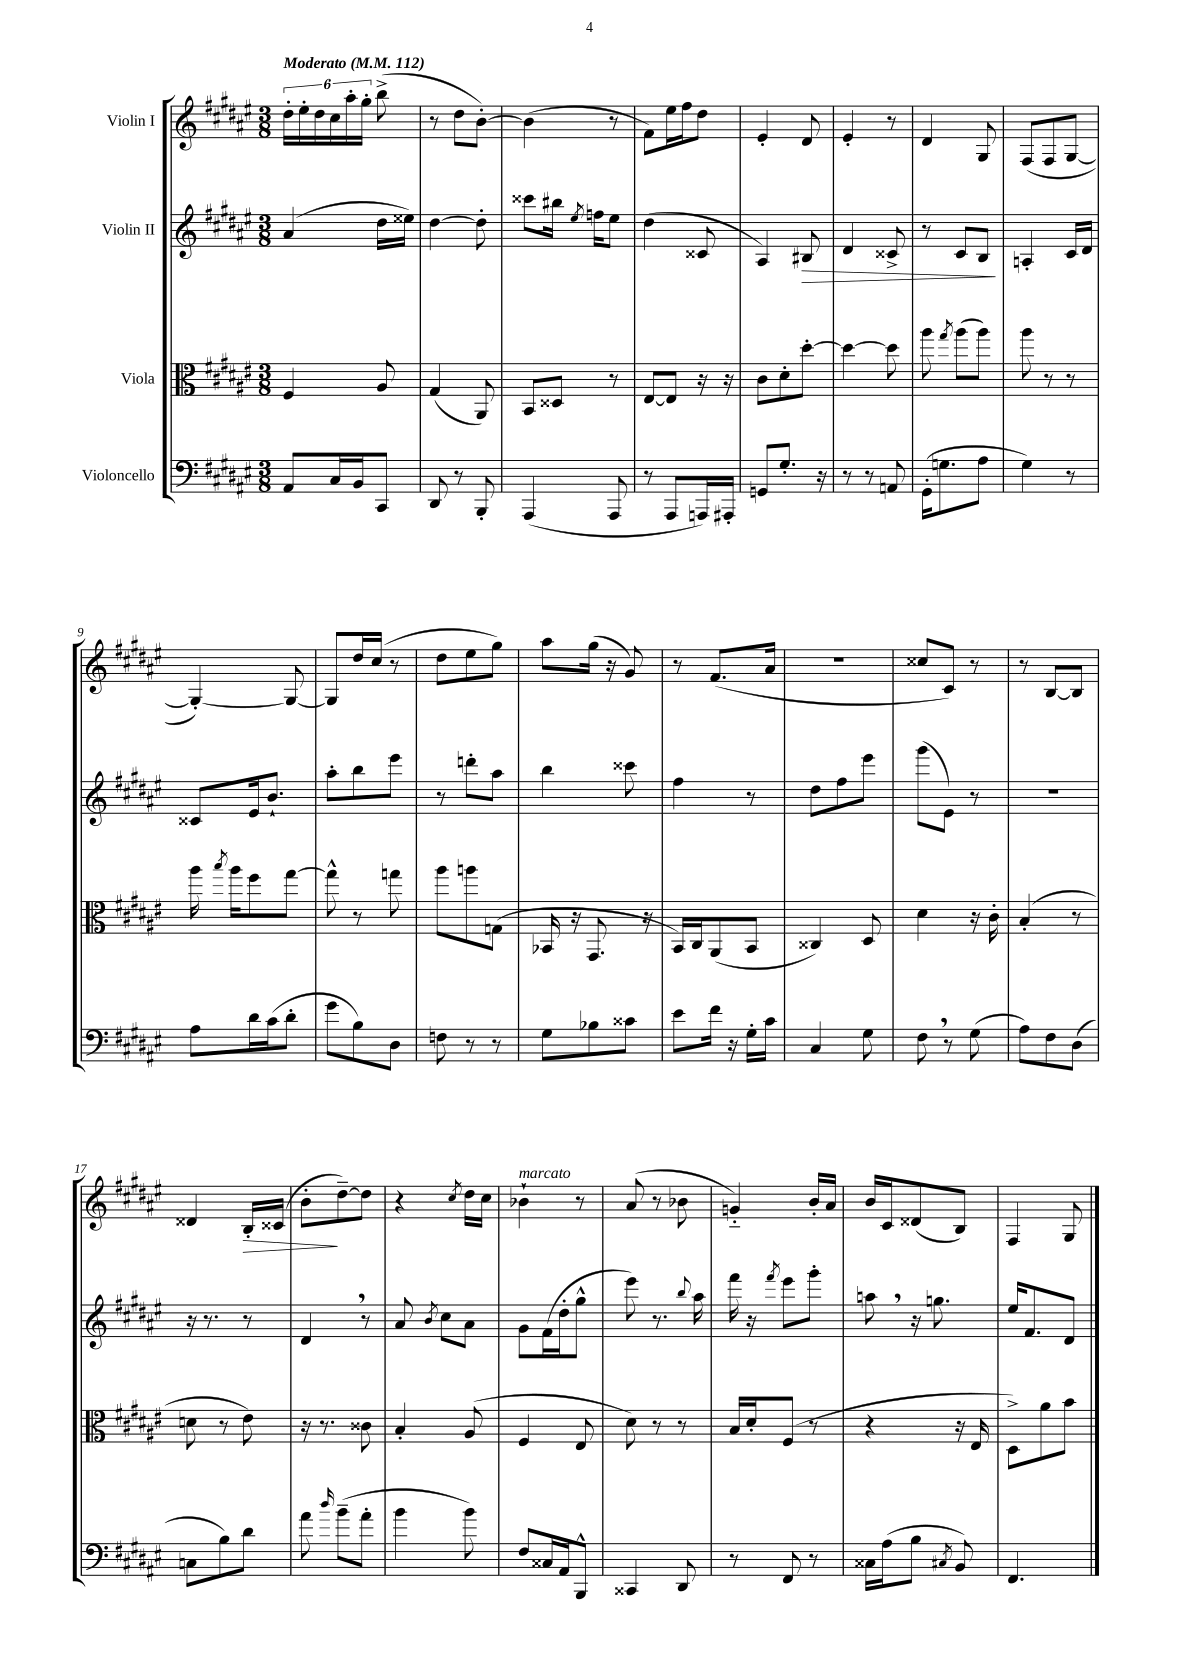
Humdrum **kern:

**kern	**kern	**kern	**dynam	**kern	**dynam
*part4	*part3	*part2	*part2	*part1	*part1
*staff4	*staff3	*staff2	*staff2	*staff1	*staff1
*I"Violoncello	*I"Viola	*I"Violin II	*	*I"Violin I	*
*clefF4	*clefC3	*clefG2	*	*clefG2	*
*k[f#c#g#d#a#e#]	*k[f#c#g#d#a#e#]	*k[f#c#g#d#a#e#]	*	*k[f#c#g#d#a#e#]	*
*M3/8	*M3/8	*M3/8	*	*M3/8	*
*MM112	*MM112	*MM112	*	*MM112	*
=1	=1	=1	=1	=1	=1
!	!	!	!	!LO:TX:a:B:t=Moderato	!
8AA#/L	4F#/	(4a#/	.	24dd#'\LL	.
.	.	.	.	24ee#'\	.
.	.	.	.	24dd#\	.
16C#/L	.	.	.	24cc#\	.
.	.	.	.	24aa#'\	.
16BB/J	.	.	.	.	.
.	.	.	.	24gg#'\JJ	.
8CC#/J	8A#/	16dd#\LL	.	(8bb^\	.
.	.	16ee##X\JJ)	.	.	.
=2	=2	=2	=2	=2	=2
8DD#/	(4G#/	[4dd#\	.	8r	.
8r	.	.	.	8dd#\L	.
8BBB'/	8AA#/)	8dd#'\]	.	[8b'\J)	.
=3	=3	=3	=3	=3	=3
(4AAA#/	8BB/L	8ccc##X\L	.	(4b\]	.
.	8D##X/J	16bb#X\Jk	.	.	.
.	.	8qee#/	.	.	.
.	.	16ffn\KL	.	.	.
8AAA#/	8r	8ee#\J	.	8r	.
=4	=4	=4	=4	=4	=4
8r	[8E#/L	(4dd#\	.	8f#\L)	.
8AAA#/L	8E#/J]	.	.	16ee#\L	.
.	.	.	.	16ff#\J	.
16AAAn/L)	16r	8c##X/	.	8dd#\J	.
16AAA#X'/JJ	16r	.	.	.	.
=5	=5	=5	=5	=5	=5
8GGn/L	8c#\L	4A#/)	.	4e#'/	.
8.G#'/J	8d#'\	.	.	.	.
!	!	!	!LO:HP:b	!	!
.	[8dd#'\J	8B#X/	>	8d#/	.
16r	.	.	.	.	.
=6	=6	=6	=6	=6	=6
8r	4dd#\_	4d#/	.	4e#'/	.
8r	.	.	.	.	.
8AAn/	8dd#\]	8c##X^/	.	8r	.
=7	=7	=7	=7	=7	=7
(16GG#'\KL	8aa#\	8r	.	4d#/	.
8.Gn\	.	.	.	.	.
.	8qgg#/	.	.	.	.
.	(8aa#\L	8c#/L	.	.	.
8A#\J	8aa#\J)	8B/J	.	8G#/	.
.	.	.	]	.	.
=8	=8	=8	=8	=8	=8
4G#\)	8aa#\	4An'/	.	(8F#/L	.
.	8r	.	.	8F#/	.
8r	8r	16c#/LL	.	[8G#/J	.
.	.	16d#/JJ	.	.	.
!!LO:LB:g=z
=9	=9	=9	=9	=9	=9
8A#\L	16aa#\	8c##X/L	.	4G#'/_)	.
.	8qbb/	.	.	.	.
.	16aa#\KL	.	.	.	.
16d#\L	8ff#\	16e#/k	.	.	.
(16c#\J	.	8.b`/J	.	.	.
8d#'\J	[8gg#\J	.	.	8G#/_	.
=10	=10	=10	=10	=10	=10
8g#\L	8gg#^^\]	8aa#'\L	.	8G#/L]	.
8B\)	8r	8bb\	.	16dd#/L	.
.	.	.	.	(16cc#/JJ	.
8D#\J	8ggn\	8eee#\J	.	8r	.
=11	=11	=11	=11	=11	=11
8Fn\	8aa#\L	8r	.	8dd#\L	.
8r	8aan\	8dddn'\L	.	8ee#\	.
8r	(8Gn\J	8aa#\J	.	8gg#\J)	.
=12	=12	=12	=12	=12	=12
8G#\L	16BB-X/	4bb\	.	8aa#\L	.
.	16r	.	.	.	.
8B-X\	8.GG#/	.	.	(16gg#\Jk	.
.	.	.	.	16r	.
8c##X\J	.	8ccc##X\	.	8g#/)	.
.	16r	.	.	.	.
=13	=13	=13	=13	=13	=13
8e#\L	16BB/LL)	4ff#\	.	8r	.
.	16C#/J	.	.	.	.
16f#\Jk	(8AA#/	.	.	(8.f#/L	.
16r	.	.	.	.	.
16G#'\LL	8BB/J	8r	.	.	.
16c#\JJ	.	.	.	16a#/Jk	.
=14	=14	=14	=14	=14	=14
4C#/	4C##X/)	8dd#\L	.	4.r	.
.	.	8ff#\	.	.	.
8G#\	8D#/	8eee#\J	.	.	.
=15	=15	=15	=15	=15	=15
8F#,\	4d#\	(8ggg#\L	.	8cc##X/L	.
8r	.	8e#\J)	.	8c#/J)	.
(8G#\	16r	8r	.	8r	.
.	16c#'\	.	.	.	.
=16	=16	=16	=16	=16	=16
8A#\L)	(4B'/	4.r	.	8r	.
8F#\	.	.	.	[8B/L	.
(8D#\J	8r	.	.	8B/J]	.
!!LO:LB:g=z
=17	=17	=17	=17	=17	=17
8Cn\L	8dn\	16r	.	4d##X/	.
.	.	8.r	.	.	.
8B\)	8r	.	.	.	.
!	!	!	!	!	!LO:HP:b
8d#\J	8e#\)	8r	.	16B'/LL	>
.	.	.	.	(16c##X/JJ	.
=18	=18	=18	=18	=18	=18
8a#\	16r	4d#,/	.	8b'\L	.
.	8.r	.	.	.	.
16qqdd#/	.	.	.	.	.
(8b~\L	.	.	.	[8dd#~\)	]
8a#'\J	8c##X\	8r	.	8dd#\J]	.
=19	=19	=19	=19	=19	=19
4b\	4B'/	8a#/	.	4r	.
.	.	8qb/	.	.	.
.	.	8cc#\L	.	.	.
.	.	.	.	8qcc#/	.
8b\)	(8A#/	8a#\J	.	16dd#\LL	.
.	.	.	.	16cc#\JJ	.
=20	=20	=20	=20	=20	=20
!	!	!	!	!LO:TX:a:i:t=marcato	!
8F#/L	4F#/	8g#\L	.	4b-X`\	.
16C##X/L	.	(16f#\L	.	.	.
16AA#/J	.	16dd#'\J	.	.	.
8BBB^^/J	8E#/	8gg#^^\J	.	8r	.
=21	=21	=21	=21	=21	=21
4CC##X/	8d#\)	8eee#\)	.	(8a#/	.
.	8r	8.r	.	8r	.
8DD#/	8r	.	.	8b-X\	.
.	.	8qqbb/	.	.	.
.	.	16aa#\	.	.	.
=22	=22	=22	=22	=22	=22
8r	16B/LL	16fff#\	.	4gn/)	.
.	16d#'/J	16r	.	.	.
.	.	8qfff#/	.	.	.
8FF#/	(8F#/J	8eee#\L	.	.	.
8r	8r	8ggg#'\J	.	16b'/LL	.
.	.	.	.	16a#/JJ	.
=23	=23	=23	=23	=23	=23
16C##X\LL	4r	8aan,\	.	16b/LL	.
(16A#\J	.	.	.	16c#/J	.
8B\J	.	16r	.	(8d##X/	.
.	.	8.ggn\	.	.	.
8qC#X/	.	.	.	.	.
8BB/)	16r	.	.	8B/J)	.
.	16E#/	.	.	.	.
=24	=24	=24	=24	=24	=24
4.FF#/	8D#^\L)	16ee#/KL	.	4F#/	.
.	.	8.f#/	.	.	.
.	8a#\	.	.	.	.
.	8b\J	8d#/J	.	8G#/	.
==	==	==	==	==	==
*-	*-	*-	*-	*-	*-
